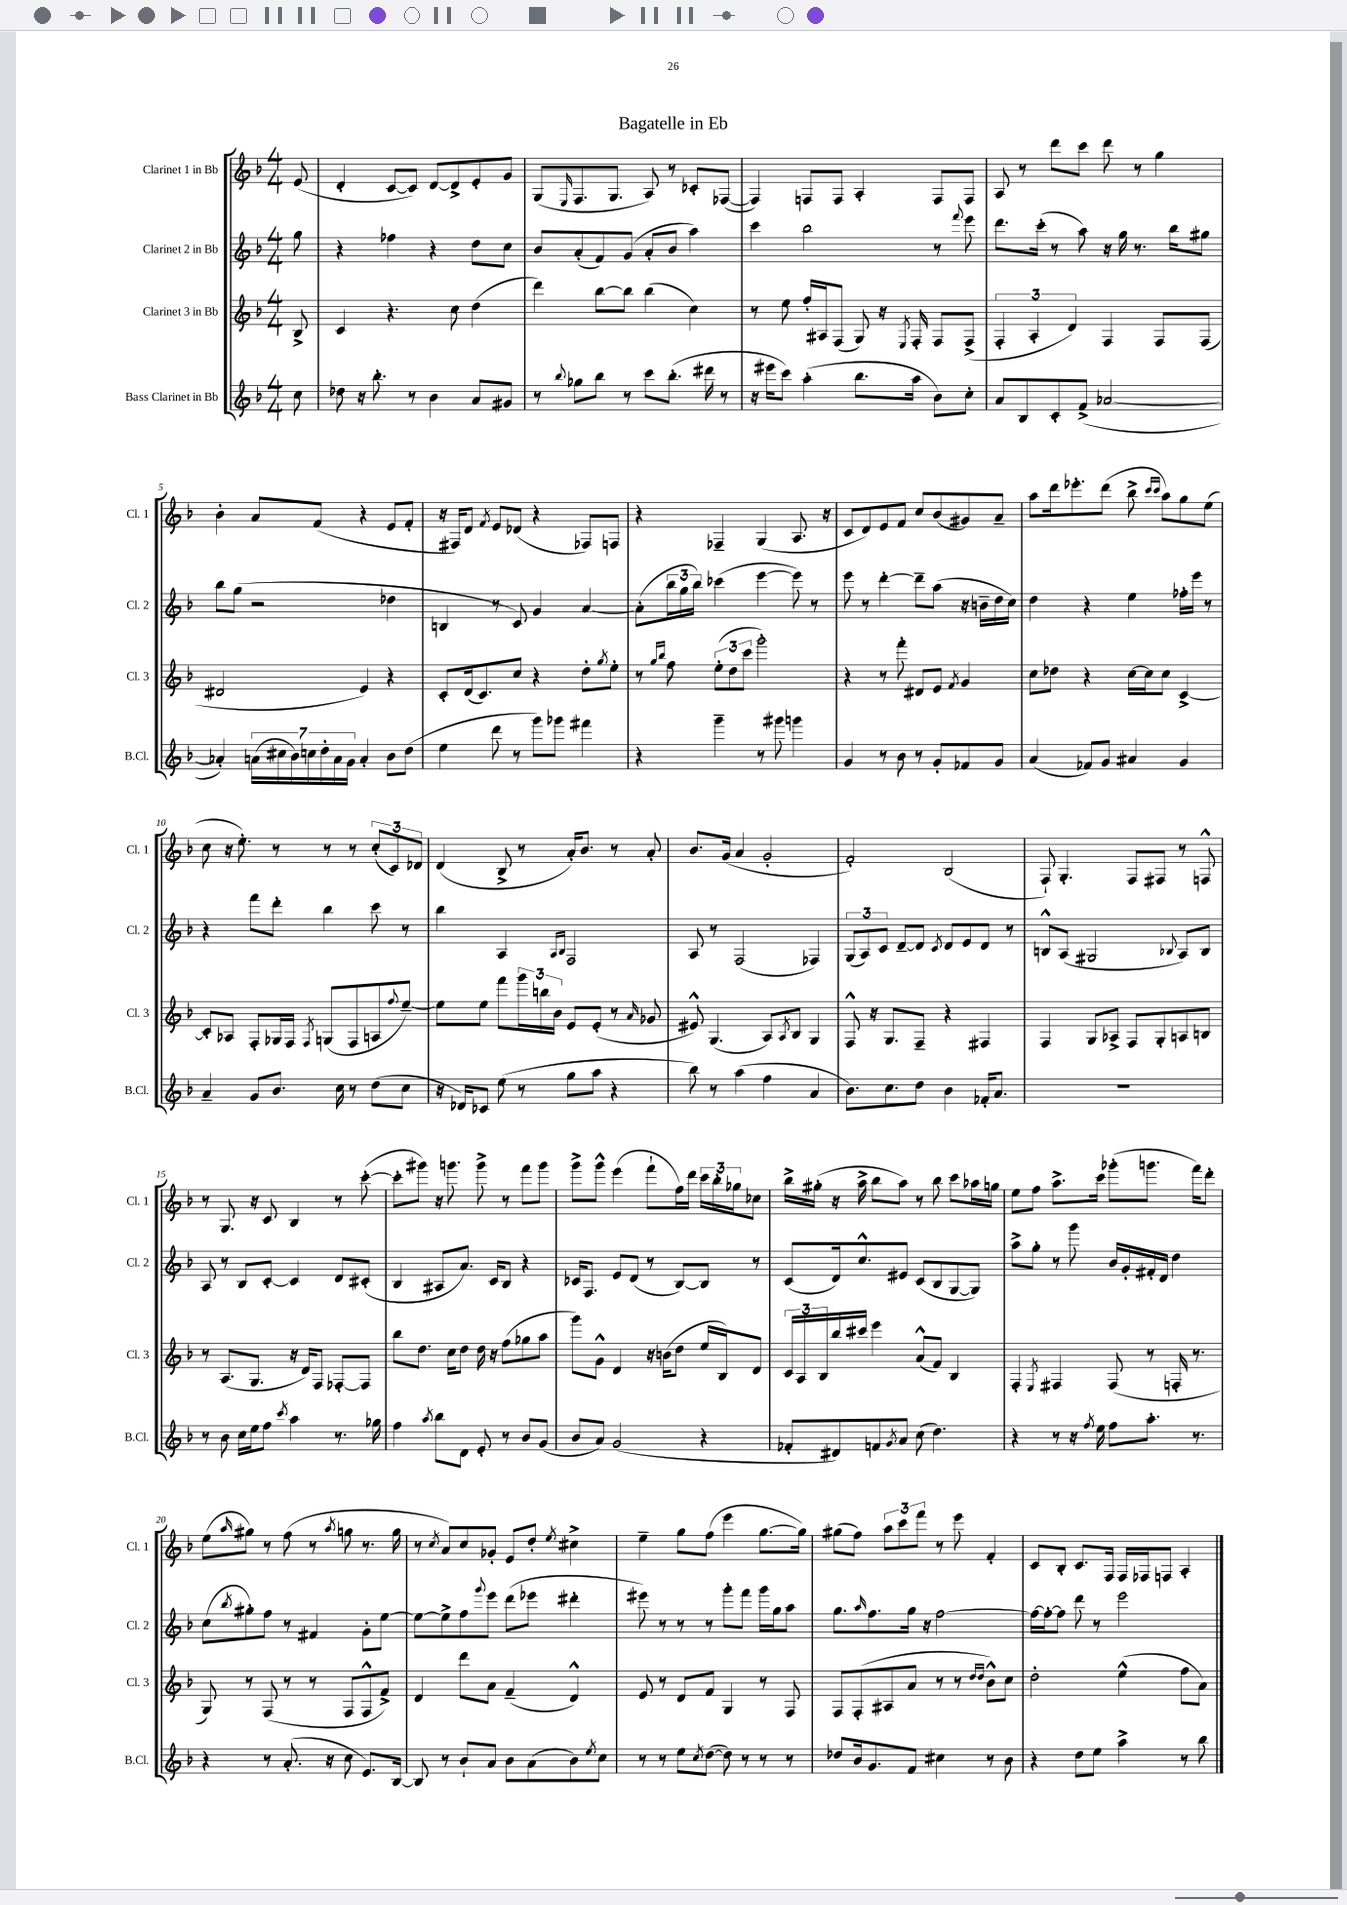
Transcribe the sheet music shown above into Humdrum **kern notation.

**kern	**kern	**kern	**kern
*staff4	*staff3	*staff2	*staff1
*clefG2	*clefG2	*clefG2	*clefG2
*k[b-]	*k[b-]	*k[b-]	*k[b-]
*M4/4	*M4/4	*M4/4	*M4/4
8cc\	8B-^/	8gg\	(8e/
=	=	=	=
8dd-\	4c/	4r	4d'/
16r	.	.	.
8.bb-'\	.	.	.
.	4.r	4ff-\	[8c/L
8r	.	.	8c/]J)
4b-\	.	4r	[8d/L
.	8cc\	.	8d^/]
8a/L	(4dd\	8dd\L	8e'/
8g#/J	.	8cc\J	8g/J
=	=	=	=
8r	4ddd\)	8b-/L	(8G/L
8qqbb-/	.	.	16qqE/
8gg-\L	.	(8a'/	8.F/
8bb-\J	[8bb-\L	8f/)	.
.	.	.	8.G/J
8r	8bb-\]J	(8g/J	.
8ccc\L	(4bb-\	8a'/L	8A/)
(8.bb-'\J	.	8b-/J	8r
.	4cc\)	4aa\)	8c-'/L
16ddd#\	.	.	.
8r	.	.	([8F-/J
=	=	=	=
16r	8r	4ccc\	4F-/])
16eee#\LK	.	.	.
8ccc\J)	8ee\	.	.
(4aa'\	16ff'/LL	2bb-\	8F/L
.	16A#/J	.	.
.	(8F/J	.	8F/J
8.bb-\L	8G/)	.	4A'/
.	16r	.	.
.	8qE/	.	.
16aa\Jk	16F'/	.	.
8b-\L)	8F/L	8r	8F/L
.	.	8qqfff/	.
8cc'\J	(8F^/J	8eee\	8F/J
=	=	=	=
8a/L	6F'/	8.ddd\L	8A/
8B-/	.	.	8r
.	6A'/	.	.
.	.	(16ccc'\Jk	.
8c'/	.	8r	8ddd\L
.	6d/)	.	.
(8f^/J	.	8aa\)	8ccc\J
[2a-/	4F/	16r	8ddd\
.	.	16gg\	.
.	.	8.r	8r
.	8F/L	.	4gg\
.	.	16bb-\LK	.
.	(8F/J	8gg#\J	.
=	=	=	=
4a-'/])	2d#/	8bb-\L	4b-'\
.	.	(8gg\J	.
(28a\LL	.	2r	8a/L
28cc#\	.	.	.
28b-\)	.	.	.
28cc\	.	.	.
.	.	.	(8f/J
28dd'\	.	.	.
28a\	.	.	.
28g\JJ	.	.	.
4a'/	4e/)	.	4r
8b-\L	4r	4dd-\	8e/L
(8dd\J	.	.	8f'/J
=	=	=	=
4ee\	8c'/L	4B/	16r
.	.	.	16F#/LK)
.	(16d/k	.	8d/J
.	8.c/)	.	.
.	.	.	8qf/
8ddd\	.	8r	8e/L
8r	8cc/J	8c/)	(8d-/J
8ggg\L)	4r	4g/	4r
8ggg-\J	.	.	.
4fff#\	8dd'\L	[4a/	8F-/L)
.	8qgg/	.	.
.	8ee'\J	.	8F/J
=	=	=	=
4r	8r	(8a'\]L	4r
.	16qqgg/LL	.	.
.	16qqbb-/JJ	.	.
.	8ff\	24bb-\L	.
.	.	24gg\	.
.	.	24bb-\JJ)	.
4ggg~\	(12ee'\L	(4ccc-\	4F-~/
.	12dd\	.	.
.	12ccc\J	.	.
8r	2ggg'\)	[4eee\	(4G/
8ggg#\	.	.	.
4ggg\	.	8eee\])	8.A/
.	.	8r	.
.	.	.	16r
=	=	=	=
4g/	4r	8eee\	8c/L
.	.	8r	8d/)
8r	8r	[4ddd'\	8e/
8b-\	8fff'\	.	8f/J
8r	8d#/L	8ddd~\]L	8cc/L
8g'/L	8e/J	(8aa\J	(8b-/
.	8qf/	.	.
8f-/	4g/	16r	8g#/)
.	.	16b~\LL	.
8g/J	.	16dd\	8a~/J
.	.	16cc\JJ)	.
=	=	=	=
(4a/	8cc\L	4dd\	8aa\L
.	8dd-\J	.	16ddd\k
.	.	.	8.eee-'\
8f-/L)	4r	4r	.
8g/J	.	.	(8ddd\J
4a#/	[16cc\LL	4ee\	8bb-^\
.	16cc\]J	.	.
.	.	.	16qqccc/LL
.	.	.	16qqccc/JJ
.	8cc\J	.	8aa\L)
4g/	[4c^/	16ff-'\LL	8gg\
.	.	16eee\JJ	.
.	.	8r	(8ee\J
=	=	=	=
4a~/	8c'/]L	4r	8cc\
.	8A-/J	.	16r
.	.	.	8.ee'\)
8g/L	8F'/L	8fff\L	.
8.b-/J	16G-/L	8ddd'\J	8r
.	16F/JJ	.	.
.	8qF/	.	.
.	(8G/L	4bb-\	8r
16cc\	.	.	.
8r	8F/	.	8r
(8dd\L	8A/	8ccc\	(12cc'/L
.	.	.	12c/)
.	8qqff/	.	.
8cc\J	[8ee~/J)	8r	.
.	.	.	12d-/J
=	=	=	=
16r	8ee\]L	4bb-\	(4d/
16d-/LK)	.	.	.
8c-/J	8ee\J	.	.
(8ee\	8fff\L	4A/	8B-^/
8r	24ggg\L	.	8r
.	24bb\	.	.
.	24b-\JJ	.	.
.	.	16qqA/LL	.
.	.	16qqB-/JJ	.
8gg\L	8e/L	2F/	16a'/LK)
.	.	.	8.b-/J
8aa\J	(8e'/J	.	.
4r	8r	.	8r
.	16qqa/	.	.
.	8g-/	.	8a'/
=	=	=	=
8bb-\)	8e#^^/)	8A/	8.b-/L
8r	(4.G/	8r	.
.	.	.	(16g/Jk
(4aa\	.	(2F/	4a/
4ff\	8A/L)	.	2g'/
.	8qA/	.	.
.	8B-/J	.	.
4a/	4G/	4F-/)	.
=	=	=	=
8.b-\L)	8F^^/	(12G/L	2f'/)
.	.	12A/)	.
.	16r	.	.
.	.	12c/J	.
8.cc\	8.G/L	.	.
.	.	[8d~/L	.
8dd\J	8F~/J	8d/]J	.
.	.	8qc/	.
4b-\	4r	8d/L	(2B-/
.	.	8e/	.
16f-'/LK	4F#/	8d/J	.
8.a/J	.	.	.
.	.	8r	.
=	=	=	=
1r	4F/	8B^^/L	8F`/)
.	.	(8A/J	4.G'/
.	8G/L	2G#/	.
.	8A-^/J	.	.
.	8F/L	.	8F/L
.	8G'/	.	8F#/J
.	.	8qqB-/	.
.	8A/	8A/L)	8r
.	8B/J	8B-/J	8F^^/
=	=	=	=
8r	8r	8A/	8r
8b-\	(8.A/L	8r	8.G/
16cc\LL	.	8B-/L	.
16ee\J	8.G/J	.	16r
8ff\J	.	[8c'/J	8c/
8qccc/	.	.	.
4aa\	16r	4c/]	4B-/
.	16d/LK)	.	.
.	8F/J	.	.
8.r	[8F-'/L	8d/L	8r
.	8F-/]J	(8c#'/J	([8ccc'\
16gg-\	.	.	.
=	=	=	=
4ff\	8bb-\L	4B-/	8ccc'\]L
.	8.dd\J	.	8ggg#\J)
8qaa/	.	.	.
8bb-\L	.	8A#/L	16r
.	16cc\LK	.	8.ggg\
8d\J	8dd\J	8.a/J)	.
8e'/	16dd\	.	8ggg^\
.	16r	16c/LK	.
8r	(8ff\L	8B-/J	8r
8b-/L	8gg-\	4r	8fff\L
(8g/J	8aa\J	.	8ggg\J
=	=	=	=
8b-/L	8ggg\L)	16c-/LK	8ggg^\L
.	.	8.F/J	.
8a/J)	8g^^\J	.	8ggg^^\J
(2g/	4d/	8e/L	(4eee\
.	.	(8d/J	.
.	16r	8r	8fff`\L
.	(16b\LK	.	.
.	8dd\J	[8B-/L)	16ff\L)
.	.	.	16ddd\JJ
4r	16ee/LL	8B-/]J	24ccc\LL
.	.	.	24bb-'\
.	16B-/J)	.	.
.	.	.	24gg-\J
.	8d/J	8r	8cc-\J
=	=	=	=
8f-'/L	24c/LL	(8c/L	16bb-^\LL
.	24A/	.	.
.	.	.	(16gg#'\JJ
.	24B-/	.	.
8d#/)	16bb-/	16d/k)	16r
.	16ccc#/JJ	8.cc^^/	16aa^\
8f/	4eee\	.	8bb-\L
8qg/	.	.	.
8a/J	.	8e#/J	8aa\J)
(8cc\	(8a^^/L	(8c/L	8r
4.dd\)	8f/J)	8B-/	8bb-\
.	4B-/	[8G/	8ccc\L
.	.	8G/]J)	16aa-\L
.	.	.	16gg\JJ
=	=	=	=
4r	4F'/	8aa^\L	8ee\L
.	.	8gg'\J	8ff\J
.	8qE/	.	.
8r	4F#/	8r	8.aa^\L
16r	.	8ggg\	.
8qff/	.	.	.
16ee\	.	.	16ccc\Jk
8ff\L	(8F#/	16b-/LL	(8ggg-'\L
.	.	16g'/	.
8.aa'\J	8r	16f#'/	8.ggg\J
.	.	16d/JJ	.
.	16F'/	4dd\	.
8.r	8.r	.	16fff\LK)
.	.	.	8ddd'\J
=	=	=	=
4r	8G/)	(8cc\L	(8ee\L
.	.	8qbb-/	16qqaa/
.	8r	8gg#'\)	8gg#\J)
8r	(8F/	8ff\J	8r
(8.a'/	8r	8r	(8ff\
.	8r	4f#/	8r
16r	.	.	.
.	.	.	8qaa/
8cc\	8F/L	.	8gg\
8.e/L)	8F^^/	8g'\L	8.r
.	8f^/J)	[8ee\J	.
[16B-/Jk	.	.	16gg\
=	=	=	=
8B-/]	4d/	8ee\_L	8r
.	.	.	8qcc/
8r	.	8ee^\]	8a/L)
8b-`/L	8ddd\L	8ff\	8cc/
.	.	8qqggg/	.
8a/J	8a\J	8eee\J	8g-'/J
8b-\L	(4f~/	(8ddd\L	8e/L
(8a\	.	8eee-\J	8dd'/J
.	.	.	8qee/
8b-\)	4d^^/)	4ddd#'\	4cc#^\
8qee/	.	.	.
8cc\J	.	.	.
=	=	=	=
8r	8e/	8eee#\)	4ee~\
8r	8r	8r	.
8ee\L	8d/L	8r	8gg\L
8qcc/	.	.	.
([8dd\J	8f/J	8r	(8ff\J
8dd\])	4G/	8ggg'\L	4eee\
8r	.	8fff\J	.
8r	8r	16ggg\LL	[8.gg\L
.	.	16gg\J	.
8r	8F/	8aa\J	.
.	.	.	16gg\]Jk)
=	=	=	=
8dd-/L	8F/L	8.gg\L	(8gg#\L
16b-/k	(8F'/	.	8ff\J)
.	.	16qqaa/	.
8.g/	.	8.ff\	.
.	8A#/	.	12aa\L
.	.	.	12ccc\
8f/J	8a/J	16gg\Jk	.
.	.	.	12fff\J
.	.	16r	.
4cc#\	8r	[2ff\	8r
.	8r	.	8eee\
.	16qqdd/LL	.	.
.	16qqdd/JJ	.	.
8r	8b-^^\L)	.	4f'/
8b-\	8cc\J	.	.
=	=	=	=
4r	2dd'\	16ff\_LL	8c/L
.	.	16ff'\_J	.
.	.	8ff\]J	8B-'/J
8dd\L	.	8ddd\	8.c/L
8ee\J	.	8r	.
.	.	.	16F/Jk
4aa^\	(4ee^^\	2eee\	16F/LL
.	.	.	16F-/J
.	.	.	8F/J
8r	8ff\L	.	4A'/
8bb-\	8a\J)	.	.
==	==	==	==
*-	*-	*-	*-
